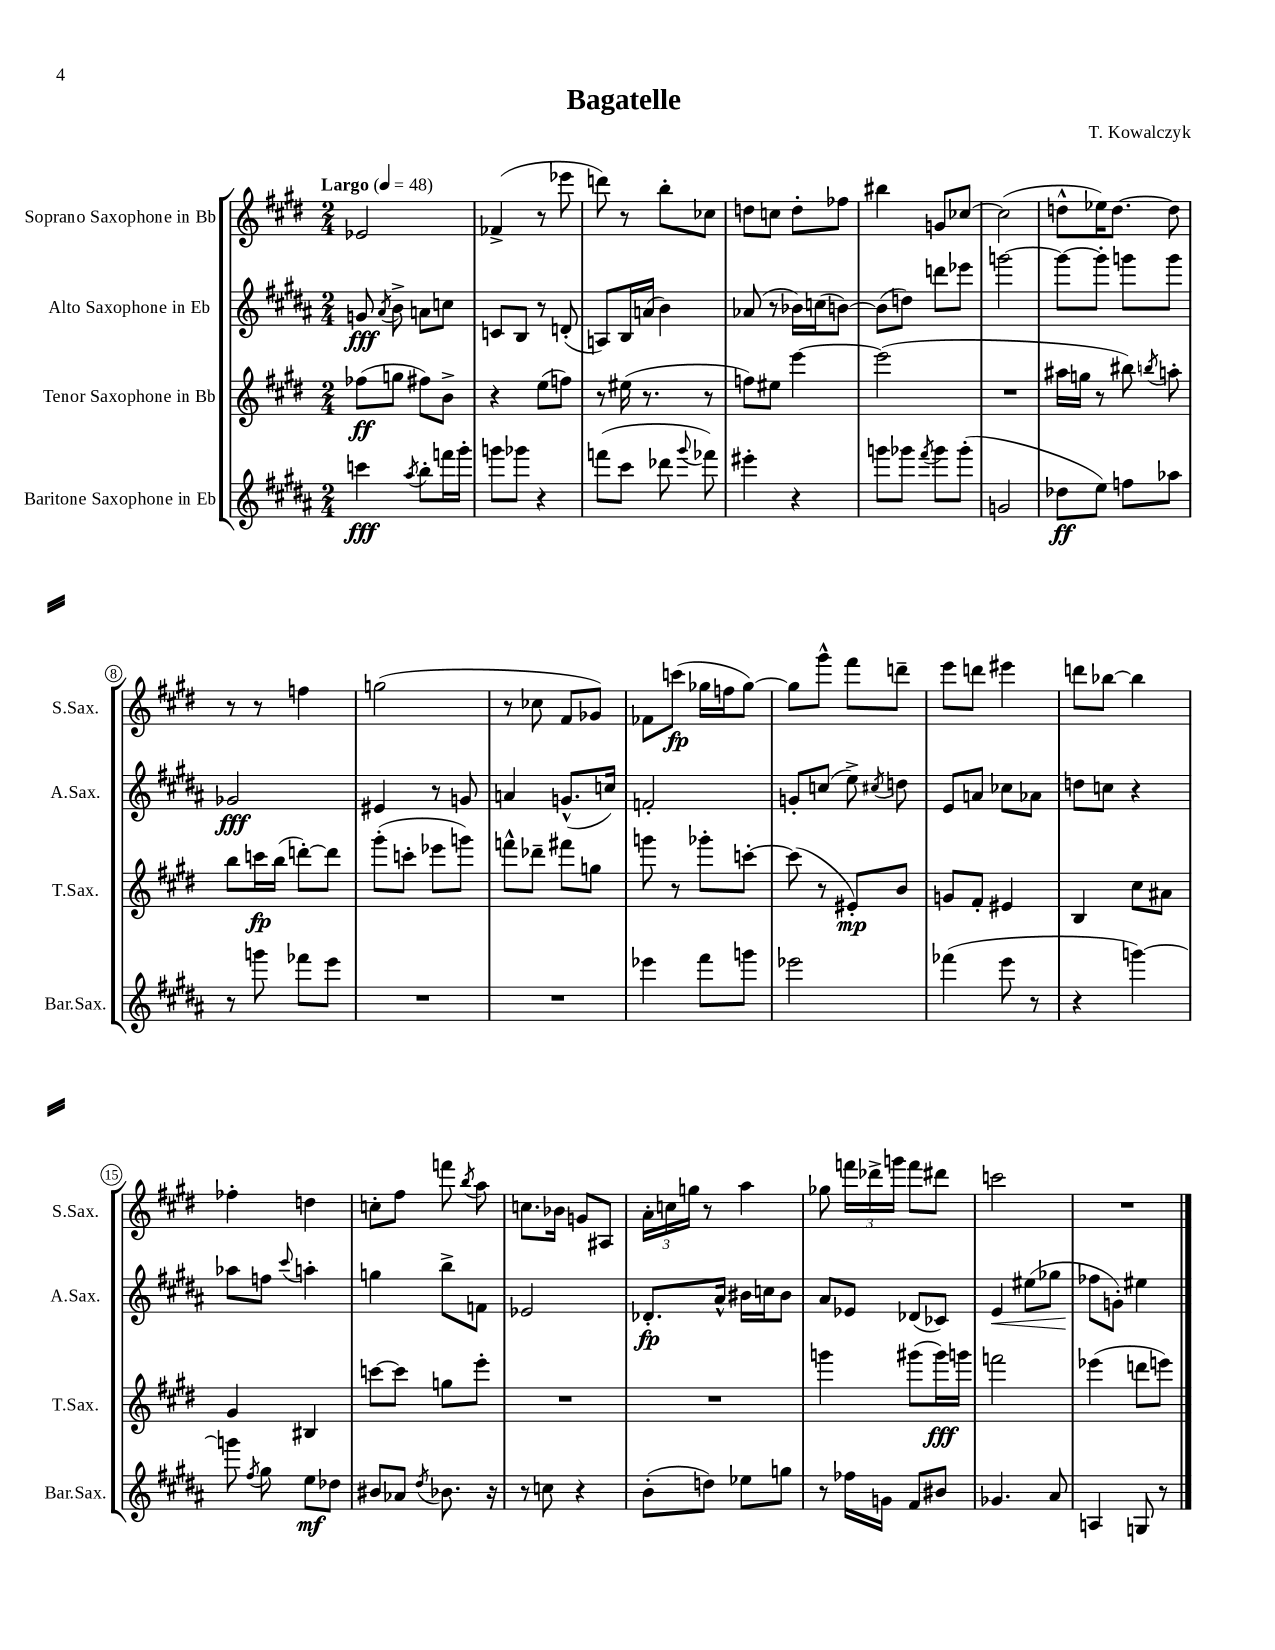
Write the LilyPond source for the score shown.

\header { title = "Bagatelle" composer = "T. Kowalczyk" }
<<
\new StaffGroup <<
\new Staff = "s0" \with { instrumentName = "Soprano Saxophone in Bb" shortInstrumentName = "S.Sax." } {
    \clef treble \key e \major \numericTimeSignature \time 2/4 \tempo "Largo" 4 = 48
    \autoBeamOff ees'2 |
    fes'4->( r8 ees'''8 |
    d'''8) r8 b''8[-. ces''8] |
    d''8[ c''8] d''8[-. fes''8] |
    bis''4 g'8[ ces''8]~ |
    ces''2( |
    d''8[-^ ees''16) d''8.]~ d''8 |
    r8 r8 f''4 |
    g''2( |
    r8 ces''8 fis'8[ ges'8]) |
    fes'8[ c'''8]\fp( ges''16[ f''16 ges''8]~) |
    ges''8[ gis'''8]-^ fis'''8[ d'''8]-- |
    e'''8[ d'''8] eis'''4 |
    d'''8[ bes''8]~ bes''4 |
    fes''4-. d''4 |
    c''8[-. fis''8] f'''8 \acciaccatura { b''8 } a''8 |
    c''8.[ bes'16] g'8[ ais8] |
    \tuplet 3/2 { a'16[-. c''16 g''16] } r8 a''4 |
    ges''8 \tuplet 3/2 { f'''16[ des'''16-> g'''16] } f'''8[ dis'''8] |
    c'''2 |
    R2 \bar "|." |
}
\new Staff = "s1" \with { instrumentName = "Alto Saxophone in Eb" shortInstrumentName = "A.Sax." } {
    \clef treble \key b \major \numericTimeSignature \time 2/4
    \autoBeamOff g'8\fff \acciaccatura { ais'8 } b'8-> a'8[ c''8] |
    c'8[ b8] r8 d'8-.( |
    a8[) b16 a'16]( b'4) |
    aes'8( r8 bes'16[) c''16( b'8]~) |
    b'8[( d''8]) d'''8[ ees'''8] |
    g'''2~ |
    g'''8[~ g'''8]-. g'''8[ g'''8] |
    ges'2\fff |
    eis'4 r8 g'8 |
    a'4 g'8.[-^( c''16]) |
    f'2-. |
    g'8[-. c''8]( e''8->) \acciaccatura { cis''8 } d''8 |
    e'8[ a'8] ces''8[ aes'8] |
    d''8[ c''8] r4 |
    aes''8[ f''8] \appoggiatura { cis'''8 } a''4-. |
    g''4 b''8[-> f'8] |
    ees'2 |
    des'8.[-.\fp ais'16]-^ bis'16[ c''16 bis'8] |
    ais'8[ ees'8] des'8[( ces'8]) |
    e'4\< eis''8[( ges''8] |
    fes''8[\! g'8]-.) eis''4 \bar "|." |
}
\new Staff = "s2" \with { instrumentName = "Tenor Saxophone in Bb" shortInstrumentName = "T.Sax." } {
    \clef treble \key e \major \numericTimeSignature \time 2/4
    \autoBeamOff fes''8[\ff( g''8] fis''8[) b'8]-> |
    r4 e''8[( f''8]) |
    r8 eis''16( r8. r8 |
    f''8[) eis''8] e'''4~ |
    e'''2( |
    R2 |
    ais''16[ g''16] r8 bis''8) \acciaccatura { b''8 } a''8-. |
    b''8[ c'''16\fp b''16]( d'''8[~-.) d'''8] |
    gis'''8[-.( c'''8]-. ees'''8[ g'''8]) |
    f'''8[-^ des'''8]-- fis'''8[ g''8] |
    g'''8 r8 ges'''8[-. c'''8]~-. |
    c'''8( r8 eis'8[-.\mp) b'8] |
    g'8[ fis'8]-. eis'4 |
    b4 cis''8[ ais'8] |
    gis'4 bis4 |
    c'''8[~ c'''8] g''8[ e'''8]-. |
    R2 |
    R2 |
    g'''4 gis'''8[( gis'''16\fff) g'''16] |
    f'''2 |
    ees'''4( d'''8[ e'''8]) \bar "|." |
}
\new Staff = "s3" \with { instrumentName = "Baritone Saxophone in Eb" shortInstrumentName = "Bar.Sax." } {
    \clef treble \key b \major \numericTimeSignature \time 2/4
    \autoBeamOff c'''4\fff \acciaccatura { ais''8 } b''8[-. f'''16 gis'''16]-. |
    g'''8[ ges'''8] r4 |
    f'''8[( cis'''8] des'''8 \appoggiatura { gis'''8 } fes'''8) |
    eis'''4-. r4 |
    g'''8[ ges'''8] \acciaccatura { fis'''8 } ges'''8[ ges'''8]-.( |
    g'2 |
    des''8[\ff e''8]) f''8[ aes''8] |
    r8 g'''8 fes'''8[ e'''8] |
    R2 |
    R2 |
    ees'''4 fis'''8[ g'''8] |
    ees'''2 |
    fes'''4( e'''8 r8 |
    r4 g'''4~) |
    g'''8 \acciaccatura { fis''8 } gis''8 e''8[\mf des''8] |
    bis'8[ aes'8] \acciaccatura { dis''8 } bes'8. r16 |
    r8 c''8 r4 |
    b'8[-.( d''8]) ees''8[ g''8] |
    r8 fes''16[ g'16] fis'8[ bis'8] |
    ges'4. ais'8 |
    a4 g8 r8 \bar "|." |
}
>>
>>
\layout { \context { \Score \override BarNumber.stencil = #(make-stencil-circler 0.1 0.3 ly:text-interface::print) } }
